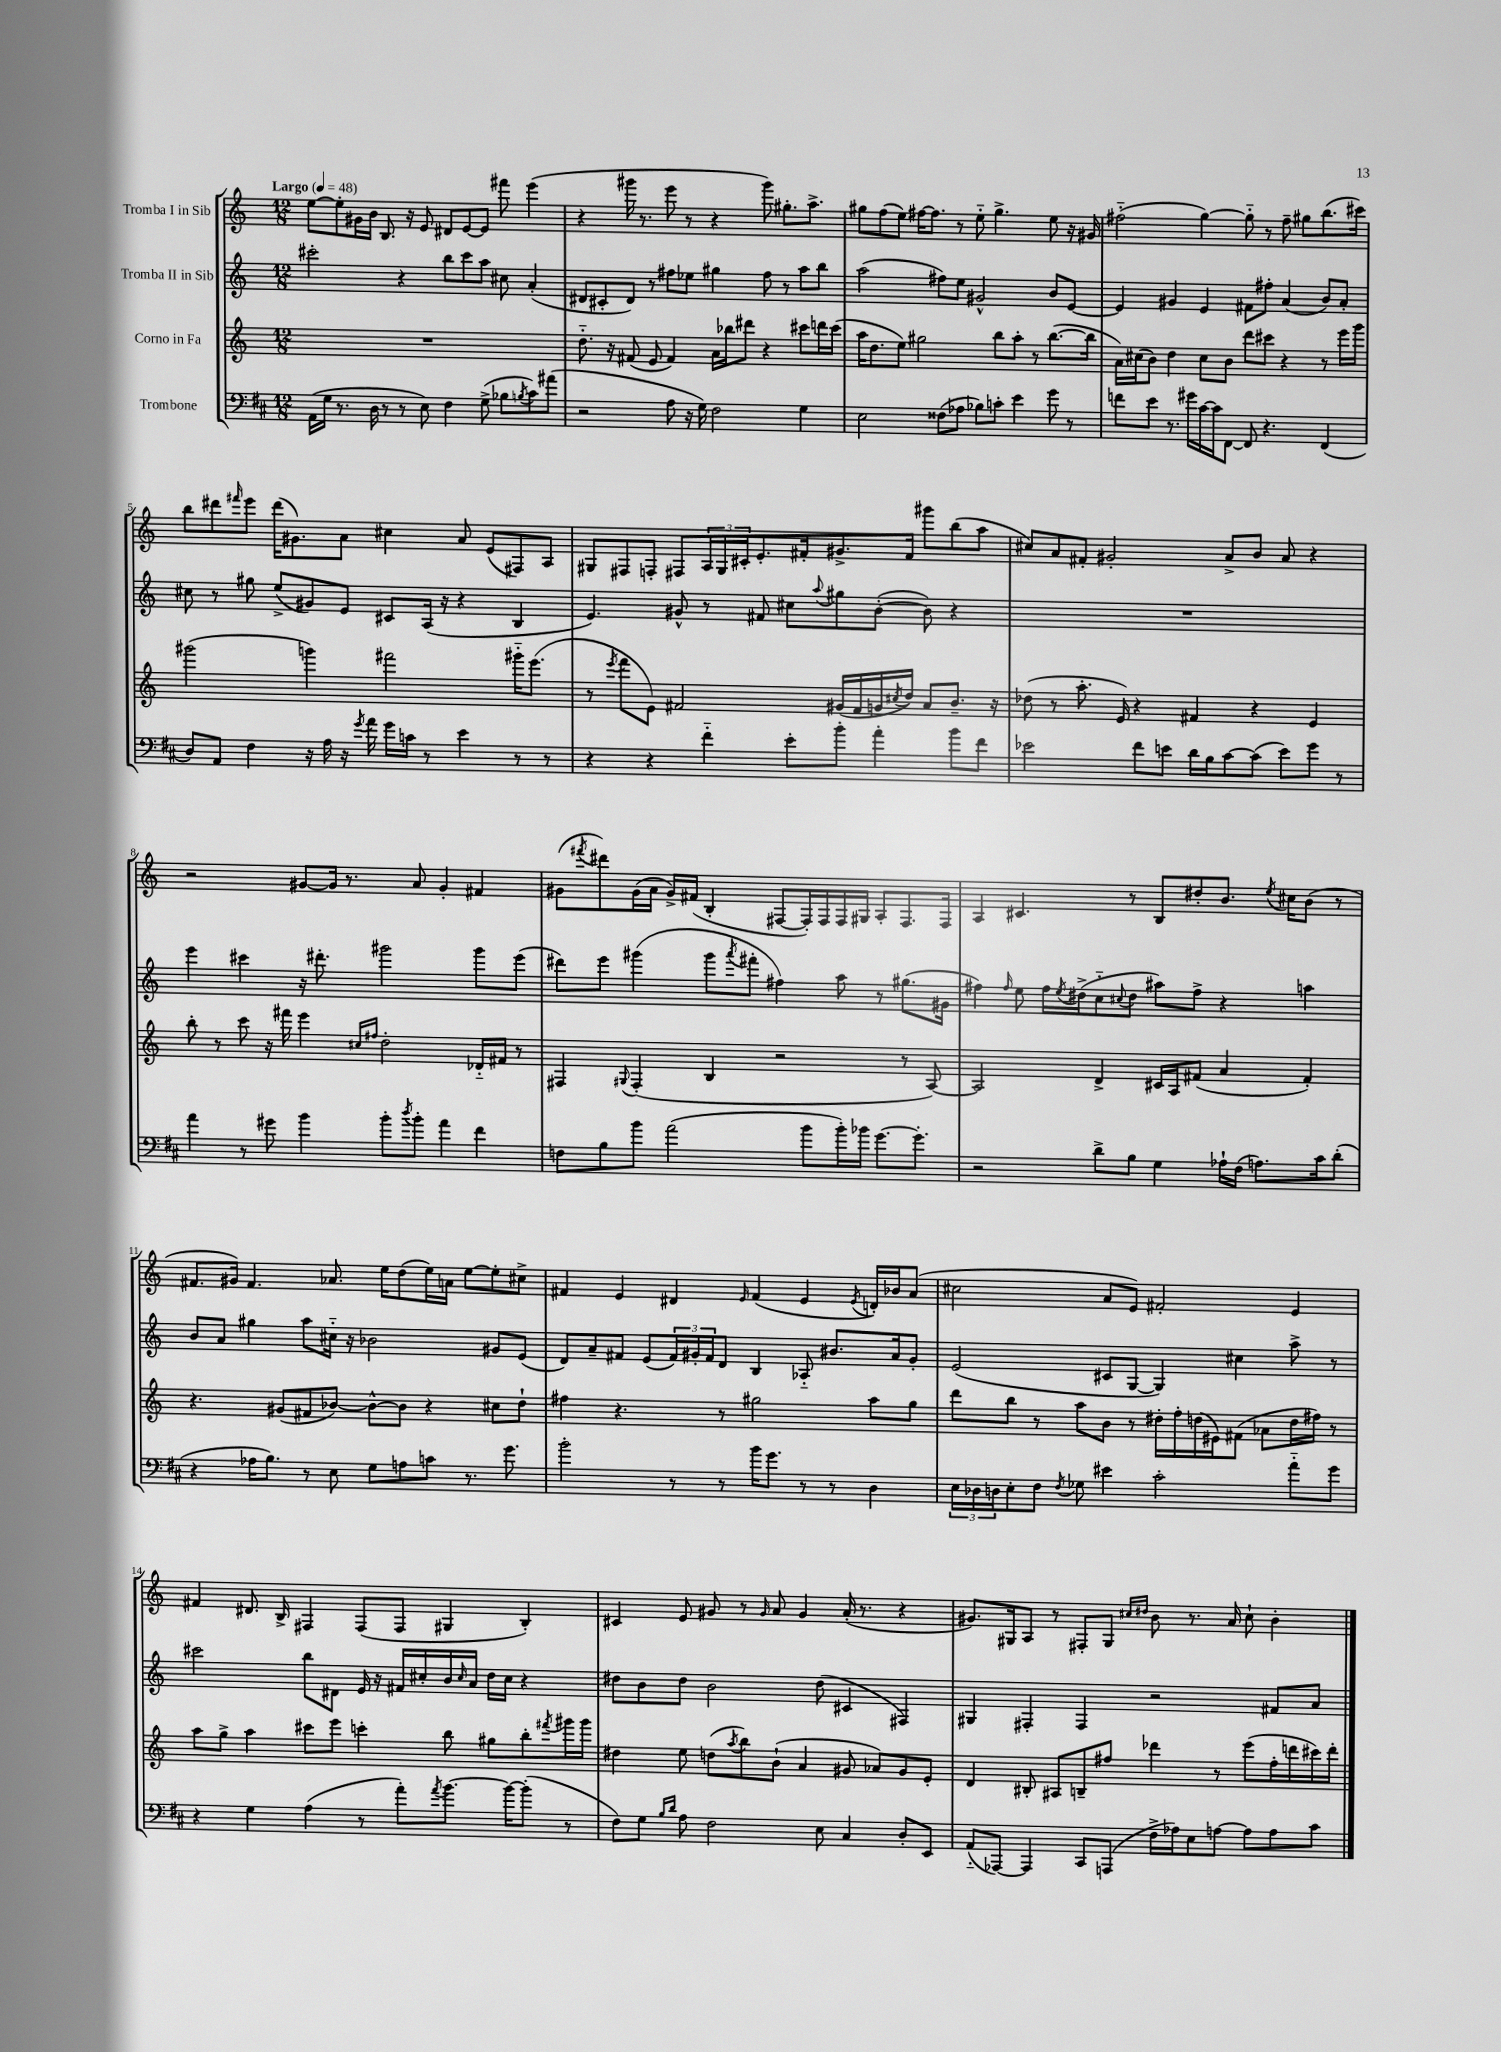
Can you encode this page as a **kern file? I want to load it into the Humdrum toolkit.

**kern	**kern	**kern	**kern
*part4	*part3	*part2	*part1
*staff4	*staff3	*staff2	*staff1
*I"Trombone	*I"Corno in Fa	*I"Tromba II in Sib	*I"Tromba I in Sib
*clefF4	*clefG2	*clefG2	*clefG2
*k[f#c#]	*k[]	*k[]	*k[]
*M12/8	*M12/8	*M12/8	*M12/8
*MM48	*MM48	*MM48	*MM48
=1	=1	=1	=1
!	!	!	!LO:TX:a:B:t=Largo
(16AA\LL	1.r	2ccc#X'\	[8ee\L
16G\JJ	.	.	.
8.r	.	.	8ee'\]
.	.	.	16g#X\L
16D\	.	.	16b\JJ
8r	.	.	8.B/
8r	.	4r	.
.	.	.	16r
8E\)	.	.	8e/
4F#\	.	8bb\L	8d#X/L
.	.	8ccc#\	[8e/
(8G^\	.	8aa\J	8e/J]
8B-X\L	.	8cc#X\	8fff#X\
8qBn/	.	.	.
8c#\)	.	(4a'/	(4eee\
(8a#X\J	.	.	.
=2	=2	=2	=2
2r	8.dd\	8d#X/L	4r
.	.	8c#X'/	.
.	16r	.	.
.	(8f#X/	8d#/J)	16ggg#X\
.	.	.	8.r
.	8e/	8r	.
8A\	4f#/)	8ff#X\L	8eee\
16r	.	8ee-X\J	8r
16G\)	.	.	.
2F#\	16a\LL	4gg#X\	4r
.	16bb-X\J	.	.
.	8ddd#X\J	.	.
.	4r	8ff#\	8ggg#\)
.	.	8r	8.gg#X'\L
4G\	8ccc#X\L	8aa\L	.
.	.	.	8.aa^\J
.	16dddn\L	8bb\J	.
.	(16ccc#\JJ	.	.
=3	=3	=3	=3
2E\	16aa\KL	(2aa\	8gg#X\L
.	8.dd\	.	.
.	.	.	(8ff\
.	8ee\J)	.	8ee\J)
.	2gg#X\	.	[16ff#X\KL
.	.	.	8.ff#\J]
(8F##X\L	.	8ff#X\L)	.
8A-X\J	.	8ee\J	8r
8B-X\L)	.	2g#X^^/	8ee\
8cn'\J	8bb\L	.	4.gg#^\
4e\	8aa'\J	.	.
.	8r	.	.
8g\	([8.bb\L	8b/L	8ee\
8r	.	[8e/J	16r
.	16bb\Jk]	.	16g#X/
=4	=4	=4	=4
8fn\L	16a\LL)	4e/]	(2ff#X\
.	(16cc#X\J	.	.
8e\J	8b\J)	.	.
8.r	4dd\	4g#X/	.
16g#X\LL	.	.	.
[16c#\	8cc#\L	4e/	[4gg\)
16c#\J]	.	.	.
[8FF#\J	8b\J	.	.
8FF#/]	8ddd\L	8f#X\L	8gg\]
4.r	8ccc#X\J	8ff#X'\J	8r
.	4r	(4a/	8ff#~\
.	.	.	8gg#X\L
(4FF#/	8r	8b/L)	(8.bb\
.	16eee\LL	8a'/J	.
.	16ggg\JJ	.	16ccc#X\Jk)
!!LO:LB:g=z
=5	=5	=5	=5
8D/L)	(2ggg#X\	8cc#X\	8bb\L
8AA/J	.	8r	8ddd#X\
.	.	.	16qqfff#X/
4F#\	.	8gg#X\	8eee\J
.	.	(8ee^/L	(16ddd#\KL
.	.	.	8.g#X\)
16r	4gggn\)	8g#X/)	.
16A\	.	.	.
16r	.	8e/J	8a\J
8qg/	.	.	.
16a\	.	.	.
16g\LL	2fff#X\	8c#X/L	4cc#X\
16cn\JJ	.	.	.
8r	.	(16A/Jk	.
.	.	16r	.
4e\	.	4r	8a/
.	.	.	(8e/L
8r	16ggg#X\KL	4B/	8F#X/)
.	(8.eee\J	.	.
8r	.	.	8A/J
=6	=6	=6	=6
4r	8r	4.e/)	8G#X/L
.	8qeee/	.	.
.	8fff\L	.	8F#X/
4r	8e\J)	.	8Fn'/J
.	2f#X/	8g#X^^/	8F#X/L
4f#\	.	8r	24A/L
.	.	.	24G#/
.	.	.	24c#X'/J
.	.	8f#X/	8.e'/
8e'\L	.	8cc#X\L	.
.	.	.	16f#X'/k
.	.	8qqaa/	.
8b'\J	(16g#X/LL	8gg#X\	8.g#X^/
.	16f#/	.	.
4a'\	16gn/	([8b'\J	.
.	8qcc#X/	.	.
.	16dd/JJ)	.	16f#/Jk
.	8a/L	8b\])	8ggg#X\L
8b\L	8.b~/J	4r	(8bb\
8f#\J	.	.	8aa\J
.	16r	.	.
=7	=7	=7	=7
2e-X\	(8dd-X\	1.r	8cc#X/L)
.	8r	.	8a/
.	8.aa'\	.	8f#X'/J
.	.	.	2g#X'/
.	16e/)	.	.
8f#\L	4r	.	.
8en\J	.	.	.
16d\LL	4f#X/	.	.
16B\J	.	.	.
[8c#\	.	.	8a^/L
(8c#\J]	4r	.	8b/J
8e\L)	.	.	8a/
8g\J	4e/	.	4r
8r	.	.	.
!!LO:LB:g=z
=8	=8	=8	=8
4a\	8bb'\	4eee\	2r
.	8r	.	.
8r	8ccc\	4ccc#X\	.
8g#X\	16r	.	.
.	16fff#X\	.	.
4b\	4eee\	16r	[8g#X/L
.	.	8.ddd#X'\	.
.	.	.	16g#/Jk]
.	.	.	8.r
.	16qqcc#X/LL	.	.
.	16qqff#X/JJ	.	.
8b'\L	2dd'\	2ggg#X\	.
8qdd/	.	.	.
8b'\J	.	.	8a/
4a\	.	.	4g#'/
4f#\	16d-X/LL	8ggg#\L	4f#X/
.	16f#X/JJ	.	.
.	8r	(8eee\J	.
=9	=9	=9	=9
8Fn\L	4F#X/	8ddd#X\L)	(8g#X\L
.	.	.	8qfff#X/
8B\	.	8eee\J	8ddd#X\)
.	8qqG#X/	.	.
8b\J	(4F#'/	(4ggg#X\	(16g#\L
.	.	.	16a\JJ
(2a\	.	.	16g#^/LL)
.	.	.	(16f#X/JJ
.	4B/	8ggg#\L	4B'/
.	.	8qaaa/	.
.	.	8fff#X'\J	.
.	2r	4ff#X\)	[8F#X/L
8b\L	.	.	16F#'/L])
.	.	.	16F#/
16b'\L)	.	8aa\	16F#/
16b-X\JJ	.	.	16G#X/JJ
[8.g\L	.	8r	8A'/L
.	8r	(8.gg#X\L	8.F#/
8.g'\J]	.	.	.
.	[8A/)	.	.
.	.	16g#X\Jk	16F#/Jk
=10	=10	=10	=10
2r	2A/]	4ff#X\)	4A/
.	.	16qqff#/	.
.	.	8ee\	4.c#X/
.	.	16ff#\LL	.
.	.	8qee/	.
.	.	(16dd#X^\J	.
8d^\L	4d^/	8cc\	.
.	.	8qqcc#X/	.
8B\J	.	8dd#\J	8r
4G\	16c#X/LL	8aa#X\L)	8B/L
.	16A/J	.	.
.	(8f#X/J	8ff#^\J	8dd#X'/
16A-X`\LL	4a/	4r	8.b/J
(16F#\JJ	.	.	.
8.An\L)	.	.	.
.	.	.	8qee/
.	.	.	16cc#X\KL
.	4f#'/)	4aan\	(8b\J
16c#\k	.	.	.
(8d'\J	.	.	8r
!!LO:LB:g=z
=11	=11	=11	=11
4r	4.r	8b/L	8.f#X/L
.	.	8a/J	.
.	.	.	16g#X/Jk)
16A-X\KL	.	4gg#X\	4.f#/
8.B\J)	.	.	.
.	(8g#X/L	.	.
8r	8f#X/	8aa\L	.
8E\	[8b-X/J)	16cc#X\Jk	8.a-X/
.	.	16r	.
8G\L	8b-^^\L_	2b-X\	.
.	.	.	16ee\KL
8An\	8b-\J]	.	(8dd\
8cn\J	4r	.	16ee\L)
.	.	.	16an\JJ
8.r	.	.	[8ee\L
.	8cc#X\L	8g#X/L	8ee'\]
8.g\	.	.	.
.	8dd`\J	(8e/J	8cc#X^\J
=12	=12	=12	=12
2b'\	4ff#X\	8d/L)	4f#X/
.	.	8a~/	.
.	4.r	8f#X/J	4e/
.	.	(8e/L	.
8r	.	24f#/L)	4d#X/
.	.	24g#X'/	.
.	.	24f#/J	.
8r	8r	8d/J	.
.	.	.	16qqe/
16b\KL	2gg#X\	4B/	(4f#/
8.g\J	.	.	.
8r	.	8A-X/	4e/
8r	.	8.b#X/L	.
.	.	.	8qe/
4D\	8aa\L	.	16dn'/LL)
.	.	16a/k	16b-X/J
.	8gg#\J	8g#'/J	(8a/J
=13	=13	=13	=13
24E\LL	8ddd\L	(2e/	2cc#X\
24D-X\	.	.	.
24Dn\J	.	.	.
8E'\	8bb\J	.	.
8F#\J	8r	.	.
8qF#/	.	.	.
8G-X\	8aa\L	.	.
4e#X\	8b\J	8c#X/L	8a/L
.	8r	[8G/J	8e/J)
2c#'\	16dd#X'\LL	4G/])	2f#X'/
.	16ff'\	.	.
.	(16ddn\	.	.
.	16e#X\J)	.	.
.	(8f#X\J	4cc#X\	.
.	8a-X\L	.	.
8a\L	16dd\L	8aa^\	4e/
.	16ff#X\JJ)	.	.
8g\J	8r	8r	.
!!LO:LB:g=z
=14	=14	=14	=14
4r	8aa\L	2ccc#X\	4f#X/
.	8gg^\J	.	.
4G\	4aa\	.	8.d#X/
.	.	.	16B^/
(4A\	8ccc#X\L	8bb\L	4F#X/
.	8eee\J	8d#X\J	.
8r	4cccn'\	16e/	(8F#/L
.	.	16r	.
8a'\L)	.	16f#X/LL	8F#/J
.	.	16cc#X'/	.
8qa/	.	.	.
[8.b\J	8bb\	16b/	4G#X/
.	.	16qqcc#/	.
.	.	16a/JJ	.
.	8gg#X\L	16dd\LL	.
16b\KL_	.	16cc#\JJ	.
(8b'\J]	8bb'\	4r	4B'/)
.	8qfff#X/	.	.
8r	16ggg#X\L	.	.
.	16ggg#\JJ	.	.
=15	=15	=15	=15
8F#\L)	4dd#X\	8dd#X\L	4c#X/
8G\J	.	8b\	.
16qqB/LL	.	.	.
16qqd/JJ	.	.	.
8A\	8ee\	8dd#\J	8e/
2F#\	(8ddn\L	2b\	8g#X/
.	8qaa/	.	.
.	8bb\)	.	8r
.	.	.	16qqg#/
.	(8b`\J	.	8a/
.	4a/	.	4g#/
8E\	.	(8dd#\	.
4C#/	8g#X/	4c#X/	(16a'/
.	.	.	8.r
.	8a-X/L)	.	.
8D'/L	8g#/	4F#X/)	4r
8EE/J	8e'/J	.	.
=16	=16	=16	=16
(8AA/L	4d/	4G#X/	8.g#X/L)
[8AAA-X/J)	.	.	.
.	.	.	16G#X/k
4AAA-/]	8B#X'/	4F#X'/	8A/J
.	8A#X/L	.	8r
8CC#/L	8Bn~/	4F#/	8F#X'/L
(8AAAn/J	8ff#X/J	.	8G#/J
.	.	.	16qqcc#X/LL
.	.	.	16qqdd#X/JJ
16F#^\LL	4ddd-X\	2r	8b\
16A-X\J)	.	.	.
8E\	.	.	8.r
[8An\J	8r	.	.
.	.	.	16a/
8A\L]	(8eee\L	.	8cc#`\
8A\	16ff#'\L	8f#X/L	4b'\
.	16dddn\	.	.
8c#\J	16ccc#X\)	8a/J	.
.	16ddd'\JJ	.	.
==	==	==	==
*-	*-	*-	*-
